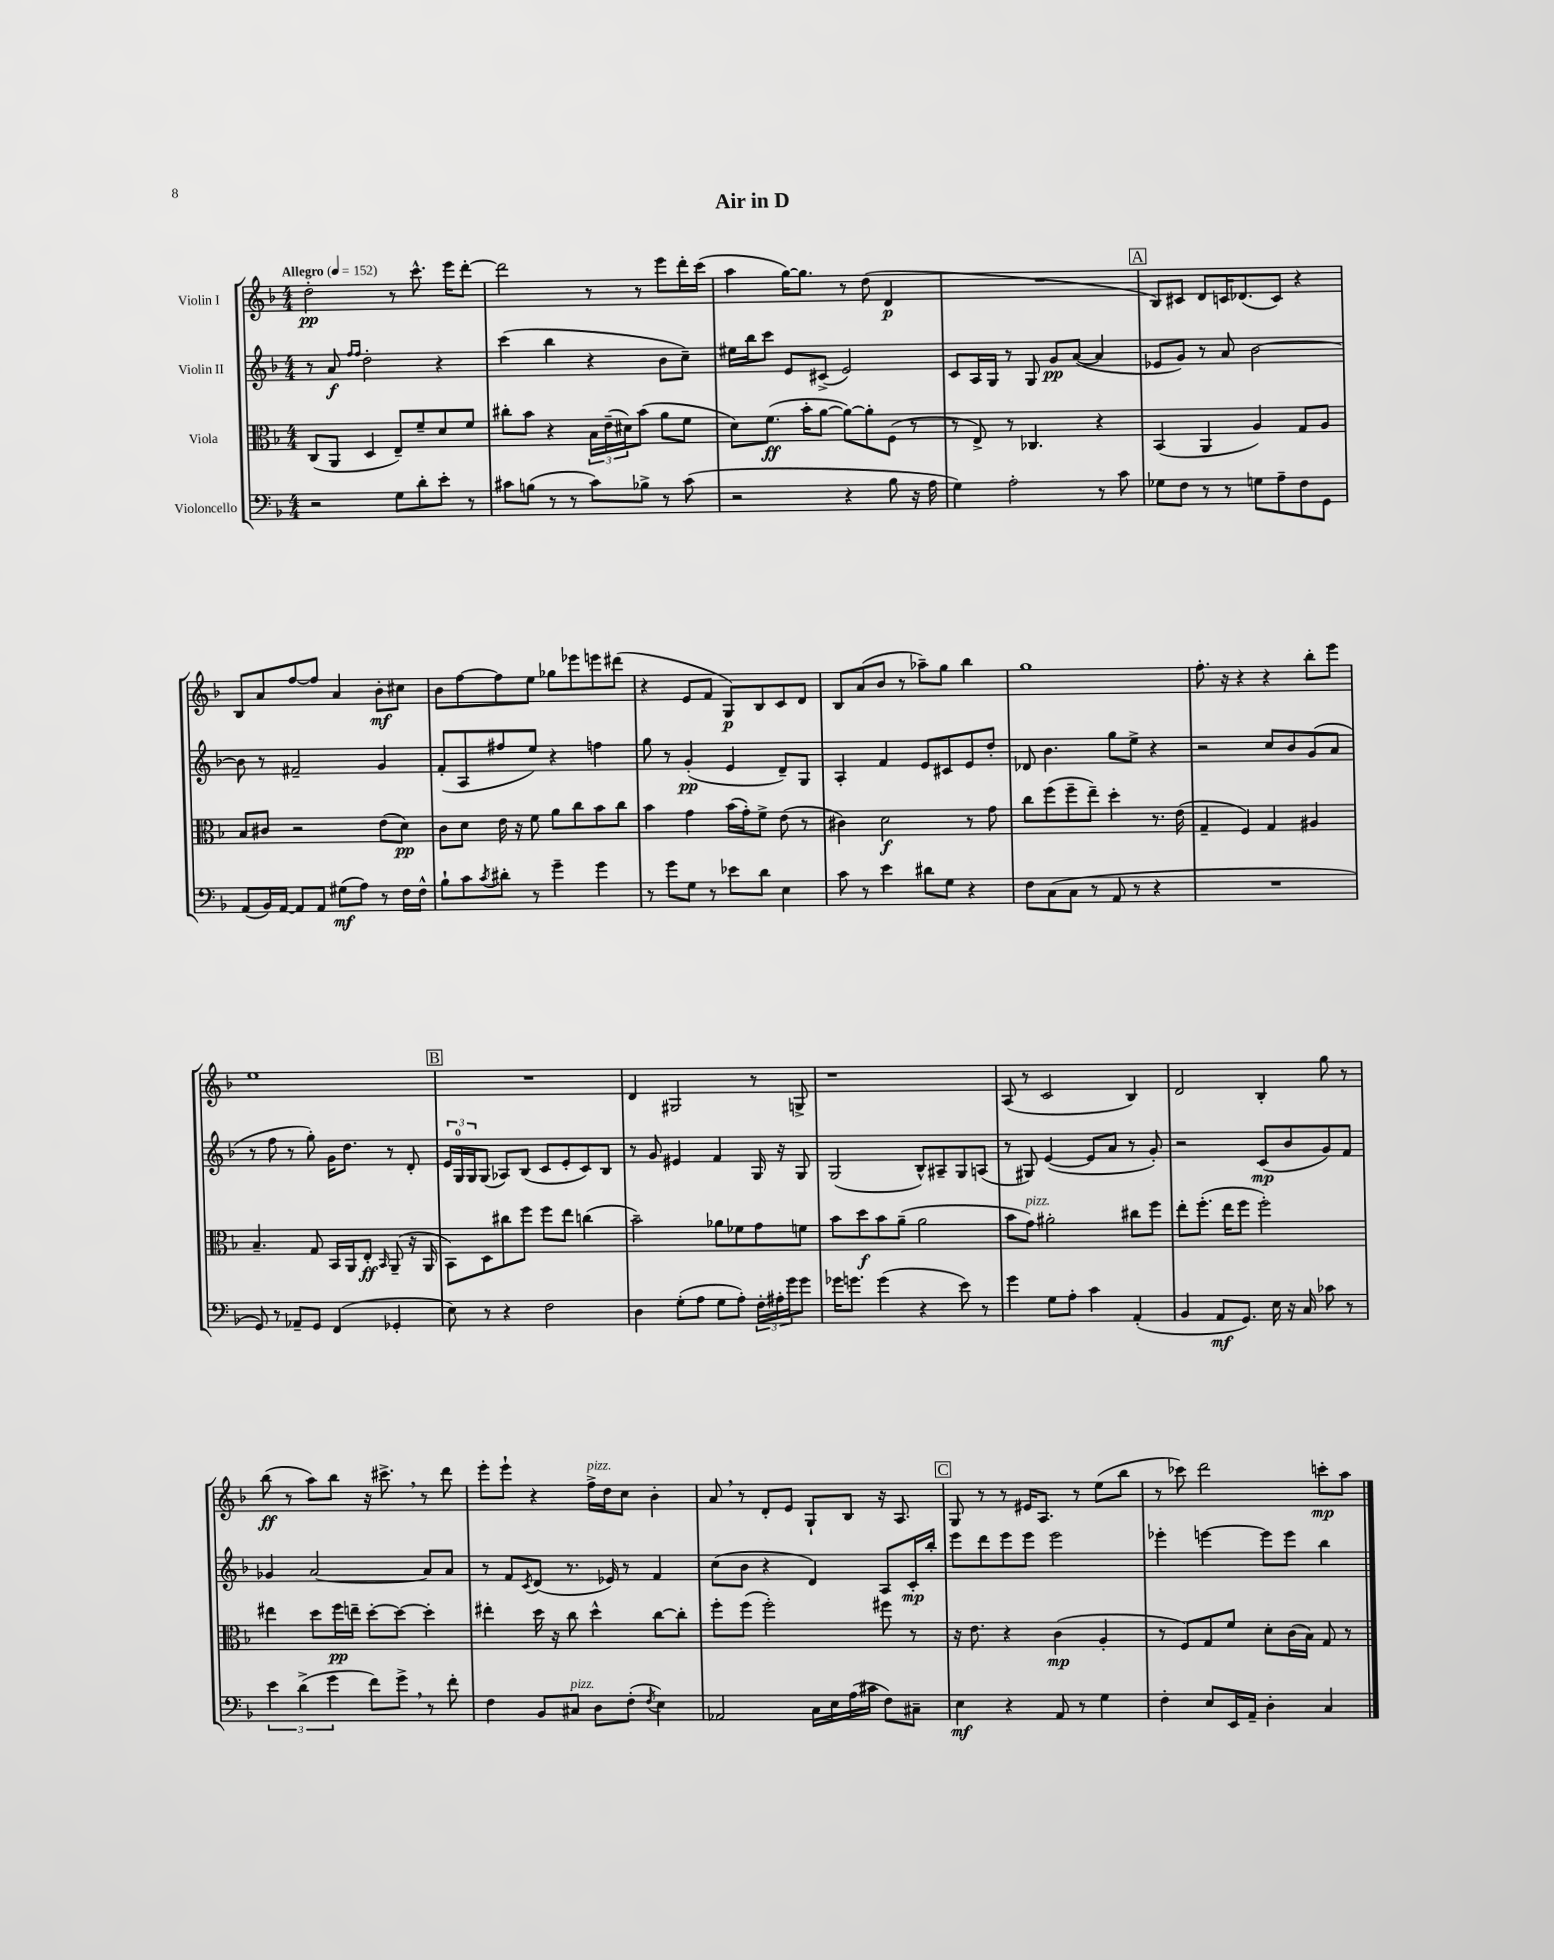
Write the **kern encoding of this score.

**kern	**kern	**kern	**kern
*staff4	*staff3	*staff2	*staff1
*clefF4	*clefC3	*clefG2	*clefG2
*k[b-]	*k[b-]	*k[b-]	*k[b-]
*M4/4	*M4/4	*M4/4	*M4/4
*MM152	*MM152	*MM152	*MM152
2r	(8C/L	8r	2dd'\
.	8AA/J	8a/	.
.	.	16qqff/LL	.
.	.	16qqff/JJ	.
.	4D/	2dd'\	.
8G\L	8E~/L)	.	8r
8d'\	8f~/	.	8.ccc^^\
8e'\J	8d/	4r	.
.	.	.	16eee\LK
8r	8f/J	.	[8ddd'\J
=	=	=	=
8c#\L	8cc#'\L	(4ccc\	2ddd\]
(8B\J	8b-\J	.	.
8r	4r	4bb-\	.
8r	.	.	.
8c#\L)	24B-\LL	4r	8r
.	(24e~\	.	.
.	24d#\J)	.	.
8B-^\J	(8b-\J	.	8r
8r	8a\L	8b-\L	8eee\L
(8c#\	8f\J	8cc~\J)	16ddd'\L
.	.	.	(16ccc\JJ
=	=	=	=
2r	8d\L)	16ee#\LL	4aa\
.	.	16bb-\J	.
.	(8.f\J	8ccc\J	.
.	.	8e/L	[16gg\LK)
.	16b-'\LK	.	8.gg\]J
.	[8a\J	(8c#^/J	.
4r	8a\_L)	2e/)	8r
.	8a'\]	.	(8dd\
8B-\	(8F\J	.	4d/
16r	8r	.	.
16A\	.	.	.
=	=	=	=
4G\)	8r	8c/L	1r
.	8E^/)	16A/L	.
.	.	16G/JJ	.
2A'\	8r	8r	.
.	4.C-/	8G/	.
.	.	8g/L	.
.	.	([8a/J	.
8r	4r	4a/]	.
8c\	.	.	.
=	=	=	=
8G-\L	(4BB-/	8e-/L	8B-/L)
8F\J	.	8g/J)	8c#/J
8r	4AA/	8r	8d/L
8r	.	8a/	16c/K
.	.	.	(8.d-/
8G\L	4A/)	[2b-\	.
8A~\	.	.	8c/J)
8F\	8G/L	.	4r
8GG\J	8A/J	.	.
=	=	=	=
(8AA/L	8B-/L	8b-\]	8B-/L
16BB-/L)	8c#/J	8r	8a/
[16AA/JJ	.	.	.
8AA/]L	2r	2f#~/	[8ff/
8AA/J	.	.	8ff/]J
(8G#\L	.	.	4a/
8A\J)	.	.	.
8r	(8e\L	4g/	8b-'\L
16F\LL	8d\J)	.	8cc#\J
16F^^\JJ	.	.	.
=	=	=	=
8B-`\L	8c\L	(8f'/L	8b-\L
8c\	8d\J	8A/	[8ff\
8qc/	.	.	.
8d#'\J	16e\	8ff#/	8ff\]
.	16r	.	.
8r	8f\	8ee/J)	8ee\J
4g~\	8a\L	4r	8gg-\L
.	8cc\	.	8eee-\
4g\	8b-\	4ff\	8eee\
.	8cc\J	.	(8ddd#\J
=	=	=	=
8r	4b-\	8gg\	4r
8g\L	.	8r	.
8G\J	4g\	(4g'/	8e/L
8r	.	.	8f/J
8e-\L	(16b-\LL	4e/	8G/L)
.	16g'\J)	.	.
8d\J	8f^\J	.	8B-/
4E\	(8e\	8d~/L)	8c/
.	8r	8G/J	8d/J
=	=	=	=
8c\	4c#\)	4A'/	8B-/L
8r	.	.	(8a/
4e\	2d\	4f/	8b-/J
.	.	.	8r
8d#\L	.	8e/L	8aa-~\L)
8G\J	.	8c#/	8gg\J
4r	8r	8e/	4bb-\
.	8g\	8dd'/J	.
=	=	=	=
8F\L	8cc\L	8d-/	1gg
(8C\	(8ff\	4.b-\	.
8C\J	8ff~\	.	.
8r	8ee~\J)	.	.
8AA/	4dd'\	8gg\L	.
8r	.	8ee^\J	.
4r	8.r	4r	.
.	(16e\	.	.
=	=	=	=
1r	4G~/	2r	8.ff'\
.	.	.	16r
.	4F/)	.	4r
.	4G/	8cc/L	4r
.	.	8b-/	.
.	4A#/	(8g/	8bb-'\L
.	.	8a/J	8eee\J
=	=	=	=
8GG/)	4.B-~/	8r	1ee
8r	.	8ff\	.
8AA-~/L	.	8r	.
8GG/J	8G/	8gg'\)	.
(4FF/	16BB-/LL	16g\LK	.
.	16AA/J	8.dd\J	.
.	8E'/J	.	.
.	16qqBB-/	.	.
4GG-'/	(8AA~/	8r	.
.	16r	8d'/	.
.	16AA/	.	.
=	=	=	=
8E\)	8BB-\L)	24e/LL	1r
.	.	24G/	.
.	.	24G/J	.
8r	8D\	(8G/J	.
4r	8cc#\	8A-/L)	.
.	8ff\J	(8B-/J	.
2F\	8ff\L	8c/L	.
.	8ee\J	8e'/	.
.	(4cc\	8c/)	.
.	.	8B-/J	.
=	=	=	=
4D\	2b-~\)	8r	4d/
.	.	8g/	.
(8G'\L	.	4e#/	2G#/
8A\J	.	.	.
8G\L	8a-\L	4f/	.
8A'\J)	8f-\	.	.
24F'\LL	8g\	16G/	8r
24A#'\	.	.	.
.	.	16r	.
24g\J	.	.	.
8g\J	8f\J	8G/	8G^/
=	=	=	=
16g-\LK	8b-\L	(2G/	1r
8.g\J	.	.	.
.	8dd\	.	.
(4g\	8b-\	.	.
.	(8a~\J	.	.
4r	2a\	8B-^^/L)	.
.	.	8A#~/	.
8e\)	.	8G/	.
8r	.	(8A/J	.
=	=	=	=
4g\	8b-\L	8r	(8A/
.	8g\J)	8G#/)	8r
8G\L	2a#'\	([4e/	2c/
8A'\J	.	.	.
4c\	.	8e/]L	.
.	.	8a/J	.
(4AA'/	8cc#\L	8r	4B-/)
.	8ff\J	8g'/)	.
=	=	=	=
4BB-/	8ee'\L	2r	2d/
.	(8.ff'\J	.	.
8AA/L	.	.	.
.	16ee\LK	.	.
8.GG/J)	8ff\J	.	.
.	2ff'\)	(8c/L	4B-'/
16E\	.	.	.
16r	.	8b-/	.
16C/	.	.	.
8c-\	.	8g/)	8gg\
8r	.	8f/J	8r
=	=	=	=
6e\	4ee#\	4g-/	(8bb-\
.	.	.	8r
(6d^\	.	.	.
.	8dd\L	[2a/	8aa\L)
6g\	.	.	.
.	16ff\L	.	8bb-\J
.	16ee~\JJ	.	.
8f\L)	[8dd'\L	.	16r
.	.	.	8.ccc#^\
8g^\J	8dd\_J	.	.
8r	4dd'\]	8a/]L	8r
8f'\	.	8a/J	8ddd\
=	=	=	=
4F\	4ee#'\	8r	8eee'\L
.	.	8f/L	8eee`\J
.	.	8qc/	.
8BB-/L	16dd\	(8d/J	4r
.	16r	.	.
8C#/J	8cc\	8.r	.
8D\L	4dd^^\	.	16ff^\LL
.	.	16e-/)	16dd\J
(8F'\J	.	8r	8cc\J
8qF/	.	.	.
4E\)	[8cc\L	4f/	4b-'\
.	8cc'\]J	.	.
=	=	=	=
2AA-/	8ff'\L	(8cc\L	8a/
.	(8ff\J	8b-\J	8r
.	2ff'\)	4r	8d'/L
.	.	.	8e/J
16C\LL	.	4d/)	8G`/L
16E\	.	.	.
(16A\	.	.	8B-/J
16c#\JJ	.	.	.
8F\L)	8ff#\	8A/L	16r
.	.	.	8.A/
8C#~\J	8r	16c'/L	.
.	.	16bb-'/JJ	.
=	=	=	=
4E\	16r	8eee\L	8G/
.	8.e\	.	.
.	.	8ddd\	8r
4r	4r	8eee\	8r
.	.	8eee\J	16e#/LK
.	.	.	8.A/J
8AA/	(4c\	2eee\	.
8r	.	.	8r
4G\	4A'/	.	(8ee\L
.	.	.	8bb-\J
=	=	=	=
4F'\	8r	4eee-'\	8r
.	8F/L)	.	8ccc-\)
8E/L	8G/	[4eee\	2ddd\
16EE/L	8f/J	.	.
16AA~/JJ	.	.	.
4D'\	8d'\L	8eee\]L	.
.	(16c\L	8eee\J	.
.	16B-\JJ)	.	.
4C/	8G/	4bb-\	8ccc'\L
.	8r	.	8aa\J
==	==	==	==
*-	*-	*-	*-
